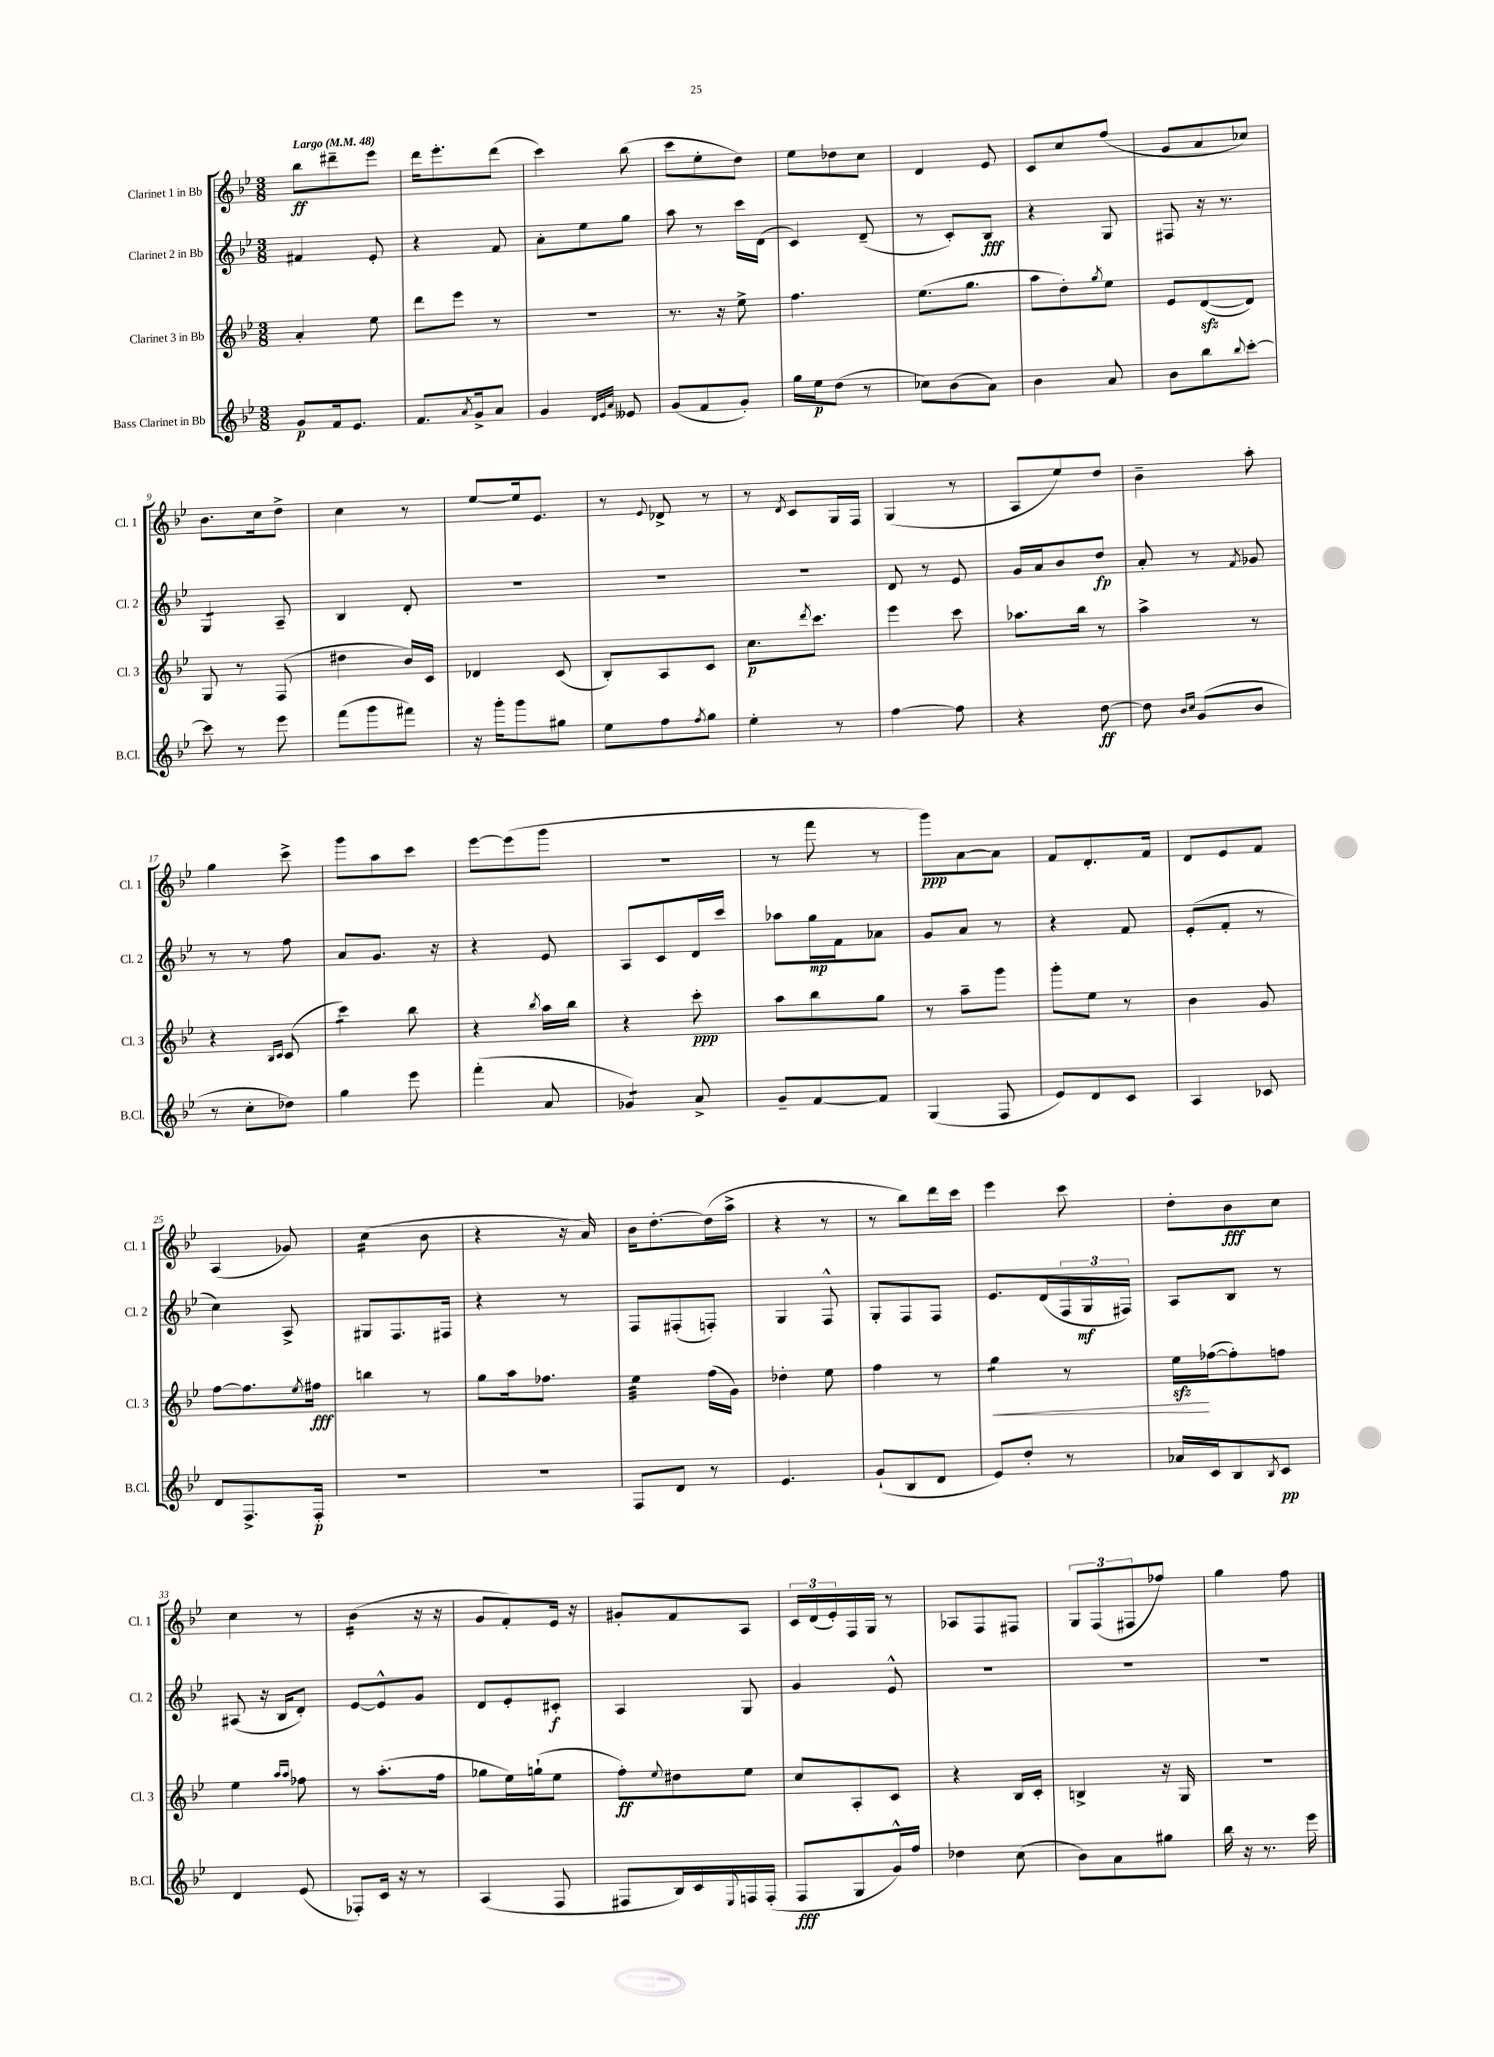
<<
\new StaffGroup <<
\new Staff = "s0" \with { instrumentName = "Clarinet 1 in Bb" shortInstrumentName = "Cl. 1" } {
    \clef treble \key bes \major \numericTimeSignature \time 3/8 \tempo "Largo" 4 = 48
    bes''8\ff dis'''8-- ees'''8 |
    d'''16 ees'''8.-. d'''8( |
    c'''4) bes''8( |
    c'''8 ees''8-. d''8) |
    ees''8 des''8 c''8 |
    d'4 ees'8 |
    c'8 c''8 f''8( |
    g'8 a'8 ces''8) |
    bes'8. c''16 d''8-> |
    c''4 r8 |
    ees''8~ ees''16 ees'8. |
    r8 \appoggiatura { ees'8 } des'8-> r8 |
    r8 \acciaccatura { d'8 } c'8 g16 f16 |
    g4( r8 |
    a8 ees''8) d''8 |
    bes'4-- a''8-. |
    g''4 c'''8-> |
    g'''8 a''8 c'''8 |
    ees'''8~ ees'''8( g'''8 |
    R4. |
    r8 f'''8 r8 |
    g'''8\ppp) a'8~ a'8 |
    f'8 d'8.-. f'16 |
    d'8 ees'8 f'8 |
    a4( ges'8) |
    c''4:16( bes'8 |
    r4 r16 a'16) |
    bes'16 d''8.~-. d''16( a''16-> |
    r4 r8 |
    r8 bes''8) d'''16 c'''16 |
    ees'''4 c'''8 |
    d''8-. bes'8\fff c''8 |
    c''4 r8 |
    bes'4:16( r16 r16 |
    g'8 f'8-.) ees'16 r16 |
    gis'8-. f'8 a8 |
    \tuplet 3/2 { c'16 d'16( ees'16-.) } f16 g16 r8 |
    aes8 f8 fis8 |
    \tuplet 3/2 { g8 f8( fis8 } fes''8) |
    g''4 f''8 \bar "|." |
}
\new Staff = "s1" \with { instrumentName = "Clarinet 2 in Bb" shortInstrumentName = "Cl. 2" } {
    \clef treble \key bes \major \numericTimeSignature \time 3/8
    fis'4 ees'8-. |
    r4 f'8 |
    a'8-. ees''8 g''8 |
    a''8 r8 c'''16 d'16( |
    c'4) d'8--( |
    r8 c'8-.) bes8\fff |
    r4 g8 |
    fis8 r16 r8. |
    g4:8 a8-- |
    bes4 d'8-. |
    R4. |
    R4. |
    R4. |
    d'8 r8 ees'8 |
    g'16 a'16 bes'8 d''8\fp |
    a'8-. r8 \acciaccatura { f'8 } ges'8 |
    r8 r8 f''8 |
    a'8 g'8. r16 |
    r4 ees'8 |
    a8 c'8 d'16 c'''16 |
    aes''8 g''16\mp f'16 aes'8 |
    g'8 a'8 r8 |
    r4 f'8 |
    ees'8-.( f'8-. r8 |
    c''4) a8-> |
    gis8 f8. fis16 |
    r4 r8 |
    f8 fis8-.( f8-.) |
    g4 f8-^ |
    g8-. f8 f8 |
    ees'8. d'16( \tuplet 3/2 { f16 g16\mf fis16) } |
    a8 bes8 r8 |
    ais8( r16 bes16 d'8-.) |
    ees'8~ ees'8-^ g'8 |
    d'8 ees'8-. cis'8-.\f |
    a4 g8 |
    g'4 ees'8-^ |
    R4. |
    R4. |
    R4. \bar "|." |
}
\new Staff = "s2" \with { instrumentName = "Clarinet 3 in Bb" shortInstrumentName = "Cl. 3" } {
    \clef treble \key bes \major \numericTimeSignature \time 3/8
    a'4-. ees''8 |
    d'''8 ees'''8 r8 |
    R4. |
    r8. r16 ees''8-> |
    f''4. |
    ees''8.( g''8. |
    a''8 d''8-.) \acciaccatura { g''8 } ees''8 |
    ees'8 d'8~\sfz( d'8) |
    g8 r8 f8( |
    dis''4 bes'16) c'16 |
    des'4 c'8( |
    bes8-.) a8 c'8 |
    c''8.\p \acciaccatura { d'''8 } c'''8. |
    ees'''4 c'''8 |
    aes''8. bes''16 r8 |
    a''4-> r8 |
    r4 \grace { bes16 c'16 } c'8( |
    c'''4:8) bes''8 |
    r4 \acciaccatura { bes''8 } a''16 bes''16 |
    r4 c'''8-.\ppp |
    a''8 bes''8 g''8 |
    r8 a''8-- g'''8 |
    g'''8-. ees''8 r8 |
    bes'4 g'8 |
    f''8~ f''8. \acciaccatura { ees''8 } fis''16\fff |
    b''4 r8 |
    g''8 a''16 fes''8. |
    ees''4:32 f''16( g'16) |
    des''4-. ees''8 |
    f''4 r8 |
    g''4:8\< r8 |
    ees''16\sfz\! fes''16~( fes''8-.) f''8 |
    ees''4 \grace { a''16 a''16 } fes''8 |
    r8 a''8.-.( f''16 |
    ges''8 ees''16) g''16-!( ees''8 |
    f''8-.\ff) \appoggiatura { ees''8 } dis''8 ees''8 |
    c''8 a8-. c'8 |
    r4 bes16 c'16-. |
    b4-> r16 g16 |
    R4. \bar "|." |
}
\new Staff = "s3" \with { instrumentName = "Bass Clarinet in Bb" shortInstrumentName = "B.Cl." } {
    \clef treble \key bes \major \numericTimeSignature \time 3/8
    g'8\p f'16 ees'8. |
    f'8. \acciaccatura { a'8 } g'16-> a'8 |
    g'4 \grace { d'32 ees'32 a'32 } eeses'8 |
    g'8( f'8 g'8-.) |
    g''16 ees''16\p d''8( r8 |
    ces''8) bes'8( a'8) |
    bes'4 a'8 |
    bes'8 bes''8 \appoggiatura { bes''8 } c'''8~-. |
    c'''8 r8 ees'''8 |
    f'''8( g'''8 fis'''8) |
    r16 g'''16-. g'''8 gis''8 |
    ees''8 f''8 \acciaccatura { f''8 } g''8 |
    ees''4-. r8 |
    f''4~ f''8 |
    r4 d''8~\ff |
    d''8 \grace { bes'16 c''16 } g'8( bes'8 |
    r8 c''8-. des''8) |
    g''4 ees'''8 |
    f'''4-.( a'8 |
    ges'4:8) a'8-> |
    g'8-- f'8~ f'8 |
    g4( f8 |
    ees'8) d'8 c'8 |
    a4 ces'8 |
    d'8 f8.-> f16-.\p |
    R4. |
    R4. |
    f8 d'8 r8 |
    ees'4. |
    g'8-!( bes8 d'8 |
    ees'8) d''8-. r8 |
    aes'16 c'16 bes8 \acciaccatura { bes8 } c'8\pp |
    d'4 ees'8( |
    fes8-.) c'16 r16 r8 |
    a4( f8 |
    fis8 bes16) c'16 \appoggiatura { ees8 } f16 f16-.( |
    f8\fff g8 g'16-^) f''16 |
    des''4 c''8( |
    bes'8) a'8 gis''8 |
    bes''16 r16 r8. ees'''16 \bar "|." |
}
>>
>>
